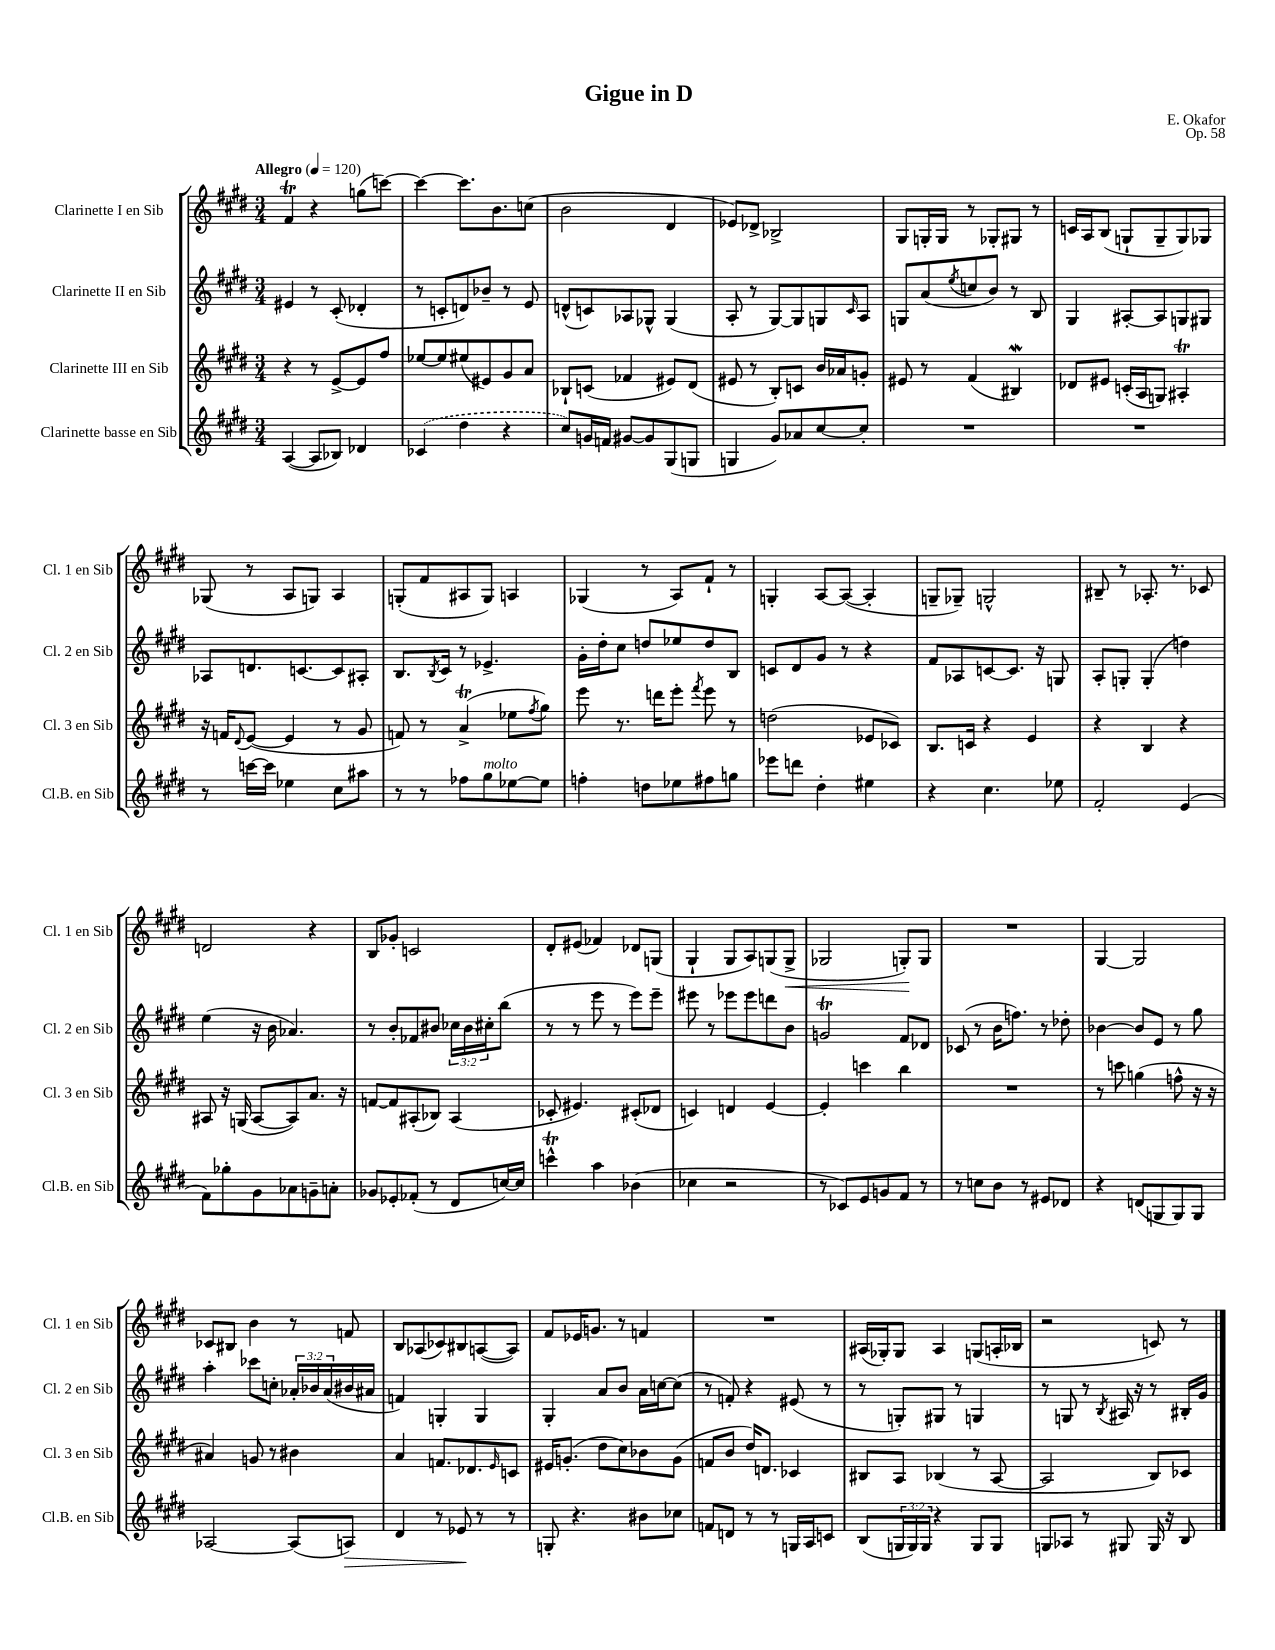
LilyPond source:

\header { title = "Gigue in D" composer = "E. Okafor" opus = "Op. 58" }
<<
\new StaffGroup <<
\new Staff = "s0" \with { instrumentName = "Clarinette I en Sib" shortInstrumentName = "Cl. 1 en Sib" } {
    \clef treble \key e \major \numericTimeSignature \time 3/4 \tempo "Allegro" 4 = 120
    fis'4\trill r4 g''8( c'''8~) |
    c'''4~ c'''8. b'8. c''8( |
    b'2 dis'4 |
    ees'8) des'8-> bes2-> |
    gis8 g16-. g16 r8 ges8-. gis8 r8 |
    c'16 a16 b8( g8-! g8-- g8) ges8 |
    ges8( r8 a8 g8) a4 |
    g8-.( fis'8 ais8 g8) a4 |
    ges4( r8 a8) fis'8-! r8 |
    g4-. a8~ a8~( a4-. |
    g8-- ges8--) g2-^ |
    bis8-- r8 aes8.-. r8. ces'8 |
    d'2 r4 |
    b8 ges'8-. c'2 |
    dis'8-. eis'8( fes'4) des'8 g8( |
    gis4-! gis8 a8) g8( g8->\< |
    ges2 g8-.\!) g8 |
    R2. |
    gis4~ gis2 |
    ces'8 bis8 b'4 r8 f'8 |
    b8 aes8( ces'8) bis8 a8~( a8) |
    fis'8 ees'16 g'8. r8 f'4 |
    R2. |
    ais16( ges16-.) ges8 ais4 g8( a16-. bes16 |
    r2 c'8) r8 \bar "|." |
}
\new Staff = "s1" \with { instrumentName = "Clarinette II en Sib" shortInstrumentName = "Cl. 2 en Sib" } {
    \clef treble \key e \major \numericTimeSignature \time 3/4 \override Staff.TupletNumber.text = #tuplet-number::calc-fraction-text
    eis'4 r8 cis'8-.( des'4-. |
    r8 c'8-. d'8) bes'8-- r8 e'8 |
    d'8-^( c'8) aes8 ges8-^ ges4( |
    a8-. r8 gis8~) gis8 g8 \grace { cis'16 } a8 |
    g8 a'8( \acciaccatura { e''8 } c''8 b'8) r8 b8 |
    gis4 ais8~-. ais8 g8 gis8 |
    aes8 d'8. c'8.~ c'8 ais8-. |
    b8. \acciaccatura { b8 } cis'16 r8 ees'4.-> |
    gis'16-. dis''16-. cis''8 d''8 ees''8 d''8 b8 |
    c'8 dis'8 gis'8 r8 r4 |
    fis'8 aes8 c'8~ c'8. r16 g8 |
    a8-. g8-. g4-.( d''4) |
    e''4( r16 b'16 aes'4.) |
    r8 b'8-. fes'8 bis'8 \tuplet 3/2 { ces''16 bis'16 cis''16-. } b''8( |
    r8 r8 e'''8 r8 e'''8) e'''8-- |
    eis'''8 r8 ees'''8 ees'''8 d'''8 b'8 |
    g'2\trill fis'8 des'8 |
    ces'8( r8 b'16 f''8.) r8 des''8-. |
    bes'4~ bes'8 e'8 r8 gis''8 |
    a''4-. ces'''8 c''8-. \tuplet 3/2 { aes'16-. bes'16 aes'16( } bis'16 ais'16 |
    f'4) g4-. g4 |
    gis4-. a'8 b'8 a'16 c''16~ c''8( |
    r8 f'8-.) r4 eis'8( r8 |
    r8 g8-.) gis8 r8 g4 |
    r8 g8 r8 \acciaccatura { b8 } ais16 r16 r8 bis16-. gis'16 \bar "|." |
}
\new Staff = "s2" \with { instrumentName = "Clarinette III en Sib" shortInstrumentName = "Cl. 3 en Sib" } {
    \clef treble \key e \major \numericTimeSignature \time 3/4
    r4 r8 e'8~-> e'8 fis''8 |
    ees''8~ ees''8 eis''8( eis'8) gis'8 a'8 |
    bes8-! c'8( fes'4 eis'8) dis'8( |
    eis'8 r8 b8-.) c'8 b'16 aes'16 g'8-. |
    eis'8 r8 fis'4( bis4\mordent) |
    des'8 eis'8 c'16-.( a16 g8) ais4-.\trill |
    r16 f'16 \appoggiatura { dis'8 } e'8~( e'4 r8 gis'8 |
    f'8) r8 a'4->\trill( ees''8 \acciaccatura { fis''8 } gis''8) |
    e'''8 r8. d'''16 e'''8-. \acciaccatura { fis'''8 } e'''8 r8 |
    d''2( ees'8 ces'8) |
    b8. c'16 r4 e'4 |
    r4 b4 r4 |
    ais8 r16 g16( ais8~ ais8) a'8. r16 |
    f'8~ f'8 ais8-.( bes8) ais4( |
    ces'8-. eis'4.) cis'8-.( des'8 |
    c'4) d'4 e'4~ |
    e'4-. c'''4 b''4 |
    R2. |
    r8 c'''8 g''4( f''8-^ r16 r16 |
    ais'4) g'8 r8 bis'4 |
    a'4 f'8. des'8. \grace { e'16 } c'8 |
    eis'16 g'8.-.( dis''8 cis''8) bes'8 g'8( |
    f'8 b'8 dis''16) d'8. ces'4 |
    bis8 a8 bes4( r8 a8~ |
    a2 b8) ces'8 \bar "|." |
}
\new Staff = "s3" \with { instrumentName = "Clarinette basse en Sib" shortInstrumentName = "Cl.B. en Sib" } {
    \clef treble \key e \major \numericTimeSignature \time 3/4 \override Staff.TupletNumber.text = #tuplet-number::calc-fraction-text
    a4~( a8 bes8) des'4 |
    \once \slurDashed ces'4( dis''4 r4 |
    cis''8) g'16 f'16 gis'8~ gis'8 gis8( g8 |
    g4 gis'8) aes'8 cis''8~ cis''8-. |
    R2. |
    R2. |
    r8 c'''16~ c'''16 ees''4 cis''8 ais''8 |
    r8 r8 fes''8 gis''8^\markup { \italic "molto" } ees''8~ ees''8 |
    f''4-. d''8 ees''8 fis''8 g''8 |
    ees'''8 d'''8 dis''4-. eis''4 |
    r4 cis''4. ees''8 |
    fis'2-. e'4( |
    fis'8) ges''8-. gis'8 aes'8 g'8-- a'8-. |
    ges'8 ees'8-. fes'8-.( r8 dis'8 c''16~) c''16 |
    c'''4-^\trill a''4 bes'4( |
    ces''4 r2 |
    r8 ces'8) e'8 g'8 fis'8 r8 |
    r8 c''8 b'8 r8 eis'8 des'8 |
    r4 d'8( g8 g8) g8 |
    aes2~ aes8( a8\>) |
    dis'4 r8 ees'8\! r8 r8 |
    g8-. r4. bis'8 ces''8 |
    f'8 d'8 r8 r8 g16 a16 c'8 |
    b8( \tuplet 3/2 { g16 g16) g16 } r4 g8 g8 |
    g8 aes8 r8 gis8 gis16 r16 b8 \bar "|." |
}
>>
>>
\layout { \context { \Score \remove "Bar_number_engraver" } }
